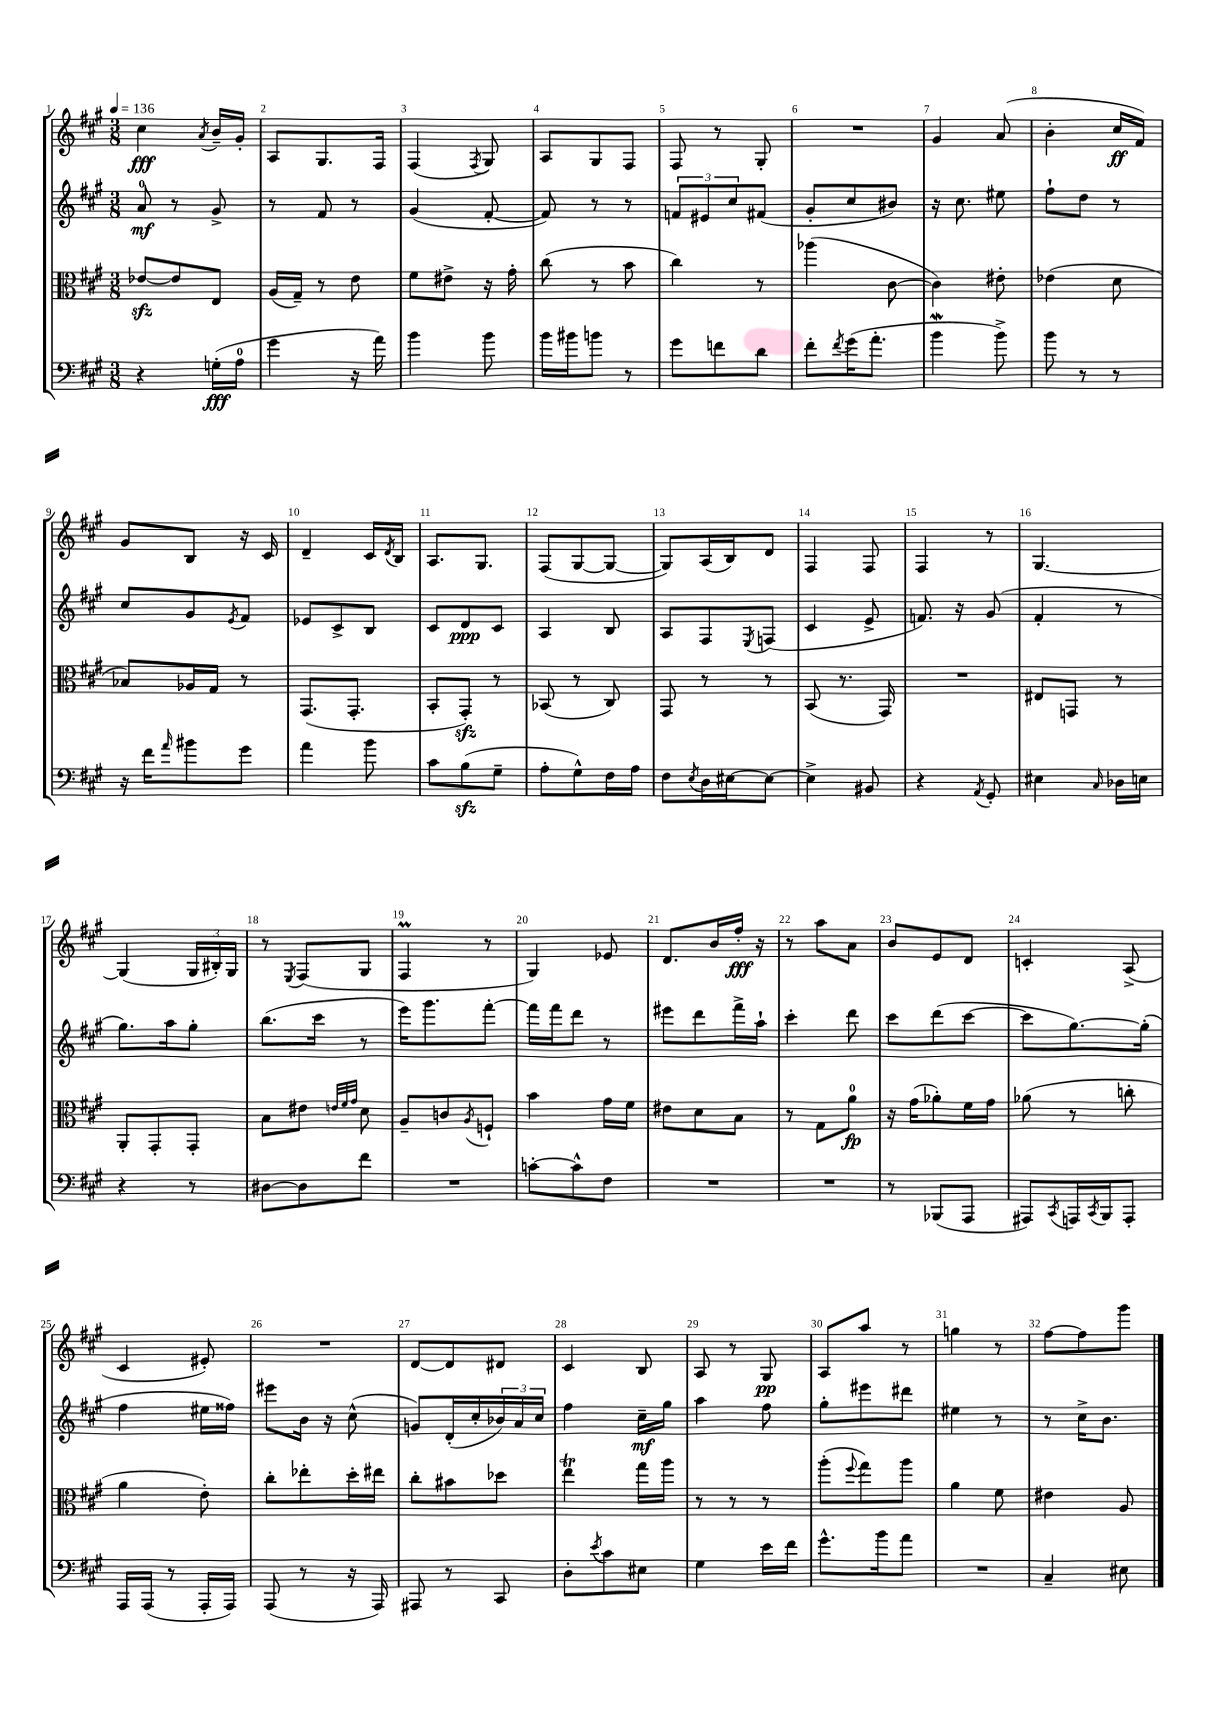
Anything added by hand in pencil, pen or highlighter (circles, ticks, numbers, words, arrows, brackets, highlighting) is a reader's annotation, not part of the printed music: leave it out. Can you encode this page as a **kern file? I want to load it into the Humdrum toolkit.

**kern	**dynam	**kern	**dynam	**kern	**dynam	**kern	**dynam
*part4	*part4	*part3	*part3	*part2	*part2	*part1	*part1
*staff4	*staff4	*staff3	*staff3	*staff2	*staff2	*staff1	*staff1
*clefF4	*	*clefC3	*	*clefG2	*	*clefG2	*
*k[f#c#g#]	*	*k[f#c#g#]	*	*k[f#c#g#]	*	*k[f#c#g#]	*
*M3/8	*	*M3/8	*	*M3/8	*	*M3/8	*
*MM136	*	*MM136	*	*MM136	*	*MM136	*
=1	=1	=1	=1	=1	=1	=1	=1
4r	.	[8e-Xzz/L	.	8a/	mf	4cc#\	fff
.	.	8e-/]	.	8r	.	.	.
.	.	.	.	.	.	8qa/	.
(16Gn'\LL	fff	8E/J	.	8g#^/	.	16b~/LL	.
16A\JJ	.	.	.	.	.	16g#'/JJ	.
=2	=2	=2	=2	=2	=2	=2	=2
4g#\	.	(16A/LL	.	8r	.	8A/L	.
.	.	16G#~/JJ)	.	.	.	.	.
.	.	8r	.	8f#/	.	8.G#/	.
16r	.	8e\	.	8r	.	.	.
16a\)	.	.	.	.	.	16F#/Jk	.
=3	=3	=3	=3	=3	=3	=3	=3
4b\	.	8f#\L	.	(4g#/	.	(4F#/	.
.	.	8e#X^\J	.	.	.	.	.
.	.	.	.	.	.	8qF#/	.
8b\	.	16r	.	[8f#'/	.	8G#/)	.
.	.	16g#'\	.	.	.	.	.
=4	=4	=4	=4	=4	=4	=4	=4
16b\LL	.	(8cc#\	.	8f#/])	.	8A/L	.
16b#X\J	.	.	.	.	.	.	.
8bn\J	.	8r	.	8r	.	8G#/	.
8r	.	8b\	.	8r	.	8F#/J	.
=5	=5	=5	=5	=5	=5	=5	=5
8g#\L	.	4cc#\)	.	12fn/L	.	8F#/	.
.	.	.	.	12e#X/	.	.	.
8fn\	.	.	.	.	.	8r	.
.	.	.	.	12cc#/	.	.	.
8d\J	.	8r	.	(8f#X/J	.	8G#'/	.
=6	=6	=6	=6	=6	=6	=6	=6
8f#'\L	.	(4aa-X\	.	8g#'/L	.	4.r	.
8qf#/	.	.	.	.	.	.	.
(16g#\K	.	.	.	8cc#/	.	.	.
8.a'\J	.	.	.	.	.	.	.
.	.	[8c#\	.	8b#X/J)	.	.	.
=7	=7	=7	=7	=7	=7	=7	=7
4bW\	.	4c#\])	.	16r	.	4g#/	.
.	.	.	.	8.cc#\	.	.	.
8b^\)	.	8e#X'\	.	8ee#X\	.	(8a/	.
=8	=8	=8	=8	=8	=8	=8	=8
8b\	.	(4e-X\	.	8ff#`\L	.	4b'\	.
8r	.	.	.	8dd\J	.	.	.
8r	.	8d\	.	8r	.	16cc#/LL	ff
.	.	.	.	.	.	16f#/JJ)	.
!!LO:LB:g=z
=9	=9	=9	=9	=9	=9	=9	=9
16r	.	8B-X/L)	.	8cc#/L	.	8g#/L	.
16f#\KL	.	.	.	.	.	.	.
16qqa/	.	.	.	.	.	.	.
8b#X\	.	16A-X/L	.	8g#/	.	8B/J	.
.	.	16G#/JJ	.	.	.	.	.
.	.	.	.	8qe/	.	.	.
8g#\J	.	8r	.	8f#/J	.	16r	.
.	.	.	.	.	.	16c#/	.
=10	=10	=10	=10	=10	=10	=10	=10
4a\	.	(8.GG#/L	.	8e-X/L	.	4d~/	.
.	.	.	.	8c#^/	.	.	.
.	.	8.GG#'/J	.	.	.	.	.
8b\	.	.	.	8B/J	.	16c#/LL	.
.	.	.	.	.	.	8qd/	.
.	.	.	.	.	.	16B/JJ	.
=11	=11	=11	=11	=11	=11	=11	=11
8c#\L	.	8BB'/L	.	8c#/L	.	8.A/L	.
(8Bzz\	.	8GG#zz'/J)	.	8d/	ppp	.	.
.	.	.	.	.	.	8.G#/J	.
8G#~\J	.	8r	.	8c#/J	.	.	.
=12	=12	=12	=12	=12	=12	=12	=12
8A'\L	.	(8BB-X/	.	4A/	.	(8F#/L	.
8G#^^\)	.	8r	.	.	.	[8G#/	.
16F#\L	.	8C#/)	.	8B/	.	8G#/J_	.
16A\JJ	.	.	.	.	.	.	.
=13	=13	=13	=13	=13	=13	=13	=13
8F#\L	.	8GG#/	.	8A/L	.	8G#/L])	.
8qE/	.	.	.	.	.	.	.
16D\L	.	8r	.	8F#/	.	(16A/L	.
[16E#X\J	.	.	.	.	.	16B/J)	.
.	.	.	.	8qE/	.	.	.
8E#\J_	.	8r	.	(8Fn/J	.	8d/J	.
=14	=14	=14	=14	=14	=14	=14	=14
4E#^\]	.	(8BB/	.	4c#/	.	4F#/	.
.	.	8.r	.	.	.	.	.
8BB#X/	.	.	.	8e^/	.	8F#/	.
.	.	16GG#/)	.	.	.	.	.
=15	=15	=15	=15	=15	=15	=15	=15
4r	.	4.r	.	8.fn/)	.	4F#/	.
.	.	.	.	16r	.	.	.
8qAA/	.	.	.	.	.	.	.
8GG#'/	.	.	.	(8g#/	.	8r	.
=16	=16	=16	=16	=16	=16	=16	=16
4E#X\	.	8E#X/L	.	4f#'/	.	[4.G#/	.
.	.	8GGn/J	.	.	.	.	.
16qqC#/	.	.	.	.	.	.	.
16D-X\LL	.	8r	.	8r	.	.	.
16En\JJ	.	.	.	.	.	.	.
!!LO:LB:g=z
=17	=17	=17	=17	=17	=17	=17	=17
4r	.	8AA'/L	.	8.gg#\L)	.	(4G#/]	.
.	.	8GG#'/	.	.	.	.	.
.	.	.	.	16aa\k	.	.	.
8r	.	8GG#'/J	.	8gg#'\J	.	24G#/LL	.
.	.	.	.	.	.	24B#X'/)	.
.	.	.	.	.	.	24G#/JJ	.
=18	=18	=18	=18	=18	=18	=18	=18
[8D#X\L	.	8B\L	.	(8.bb\L	.	8r	.
.	.	.	.	.	.	8qE/	.
8D#\]	.	8e#X\J	.	.	.	(8F#/L	.
.	.	.	.	16ccc#\Jk	.	.	.
.	.	32qqen/LLL	.	.	.	.	.
.	.	32qqf#/	.	.	.	.	.
.	.	32qqg#/JJJ	.	.	.	.	.
8f#\J	.	8d\	.	8r	.	8G#/J	.
=19	=19	=19	=19	=19	=19	=19	=19
4.r	.	8A~/L	.	16eee\KL)	.	4F#M/	.
.	.	.	.	8.ggg#\	.	.	.
.	.	8cn/	.	.	.	.	.
.	.	8qA/	.	.	.	.	.
.	.	8Fn`/J	.	[8fff#'\J	.	8r	.
=20	=20	=20	=20	=20	=20	=20	=20
[8cn'\L	.	4b\	.	16fff#\LL]	.	4G#/)	.
.	.	.	.	16fff#\J	.	.	.
8c^^\]	.	.	.	8ddd\J	.	.	.
8F#\J	.	16g#\LL	.	8r	.	8e-X/	.
.	.	16f#\JJ	.	.	.	.	.
=21	=21	=21	=21	=21	=21	=21	=21
4.r	.	8e#X\L	.	8eee#X\L	.	8.d/L	.
.	.	8d\	.	8ddd\	.	.	.
.	.	.	.	.	.	16b/L	.
.	.	8B\J	.	16fff#^\L	.	16ff#'/JJ	fff
.	.	.	.	16aa`\JJ	.	16r	.
=22	=22	=22	=22	=22	=22	=22	=22
4.r	.	8r	.	4ccc#'\	.	8r	.
.	.	8G#\L	.	.	.	8aa\L	.
.	.	8a\J	fp	8ddd\	.	8a\J	.
=23	=23	=23	=23	=23	=23	=23	=23
8r	.	16r	.	8ccc#\L	.	8b/L	.
.	.	(16g#\KL	.	.	.	.	.
(8BBB-X/L	.	8a-X'\)	.	(8ddd\	.	8e/	.
8AAA/J	.	16f#\L	.	[8ccc#\J	.	8d/J	.
.	.	16g#\JJ	.	.	.	.	.
=24	=24	=24	=24	=24	=24	=24	=24
8AAA#X/L)	.	(8a-X\	.	8ccc#\L]	.	4cn'/	.
8qCC#/	.	.	.	.	.	.	.
16AAAn/L	.	8r	.	[8.gg#\)	.	.	.
8qCC#/	.	.	.	.	.	.	.
16BBB/J	.	.	.	.	.	.	.
8AAA'/J	.	8ccn'\	.	.	.	(8A^/	.
.	.	.	.	(16gg#'\Jk]	.	.	.
!!LO:LB:g=z
=25	=25	=25	=25	=25	=25	=25	=25
16AAA/LL	.	4a\	.	4ff#\	.	4c#/	.
(16AAA/JJ	.	.	.	.	.	.	.
8r	.	.	.	.	.	.	.
16AAA'/LL	.	8e'\)	.	16ee#X\LL	.	8e#X'/)	.
16AAA/JJ)	.	.	.	16ff##X\JJ)	.	.	.
=26	=26	=26	=26	=26	=26	=26	=26
(8AAA/	.	8cc#'\L	.	8eee#X\L	.	4.r	.
8r	.	8ee-X'\	.	16b\Jk	.	.	.
.	.	.	.	16r	.	.	.
16r	.	16dd'\L	.	(8cc#^^\	.	.	.
16AAA/)	.	16ee#X\JJ	.	.	.	.	.
=27	=27	=27	=27	=27	=27	=27	=27
8AAA#X/	.	8cc#'\L	.	8gn/L)	.	[8d/L	.
8r	.	8b#X\	.	(16d'/L	.	8d/]	.
.	.	.	.	16cc#'/	.	.	.
8CC#/	.	8dd-X\J	.	24b-X/)	.	8d#X/J	.
.	.	.	.	24a/	.	.	.
.	.	.	.	24cc#/JJ	.	.	.
=28	=28	=28	=28	=28	=28	=28	=28
8D'\L	.	4eeT\	.	4ff#\	.	4c#/	.
8qe/	.	.	.	.	.	.	.
8c#\	.	.	.	.	.	.	.
8E#X\J	.	16gg#\LL	.	16cc#~\LL	mf	8B/	.
.	.	16aa\JJ	.	16gg#\JJ	.	.	.
=29	=29	=29	=29	=29	=29	=29	=29
4G#\	.	8r	.	4aa\	.	8A/	.
.	.	8r	.	.	.	8r	.
16e\LL	.	8r	.	8ff#\	.	8G#/	pp
16f#\JJ	.	.	.	.	.	.	.
=30	=30	=30	=30	=30	=30	=30	=30
8.g#^^\L	.	(8aa'\L	.	8gg#'\L	.	8A/L	.
.	.	8qqff#/	.	.	.	.	.
.	.	8gg#\)	.	8eee#X\	.	8aa/J	.
16b\k	.	.	.	.	.	.	.
8a\J	.	8aa\J	.	8ddd#X\J	.	8r	.
=31	=31	=31	=31	=31	=31	=31	=31
4.r	.	4a\	.	4ee#X\	.	4ggn\	.
.	.	8f#\	.	8r	.	8r	.
=32	=32	=32	=32	=32	=32	=32	=32
4C#~/	.	4e#X\	.	8r	.	[8ff#\L	.
.	.	.	.	16cc#^\KL	.	8ff#\]	.
.	.	.	.	8.b\J	.	.	.
8E#X\	.	8A/	.	.	.	8ggg#\J	.
==	==	==	==	==	==	==	==
*-	*-	*-	*-	*-	*-	*-	*-
